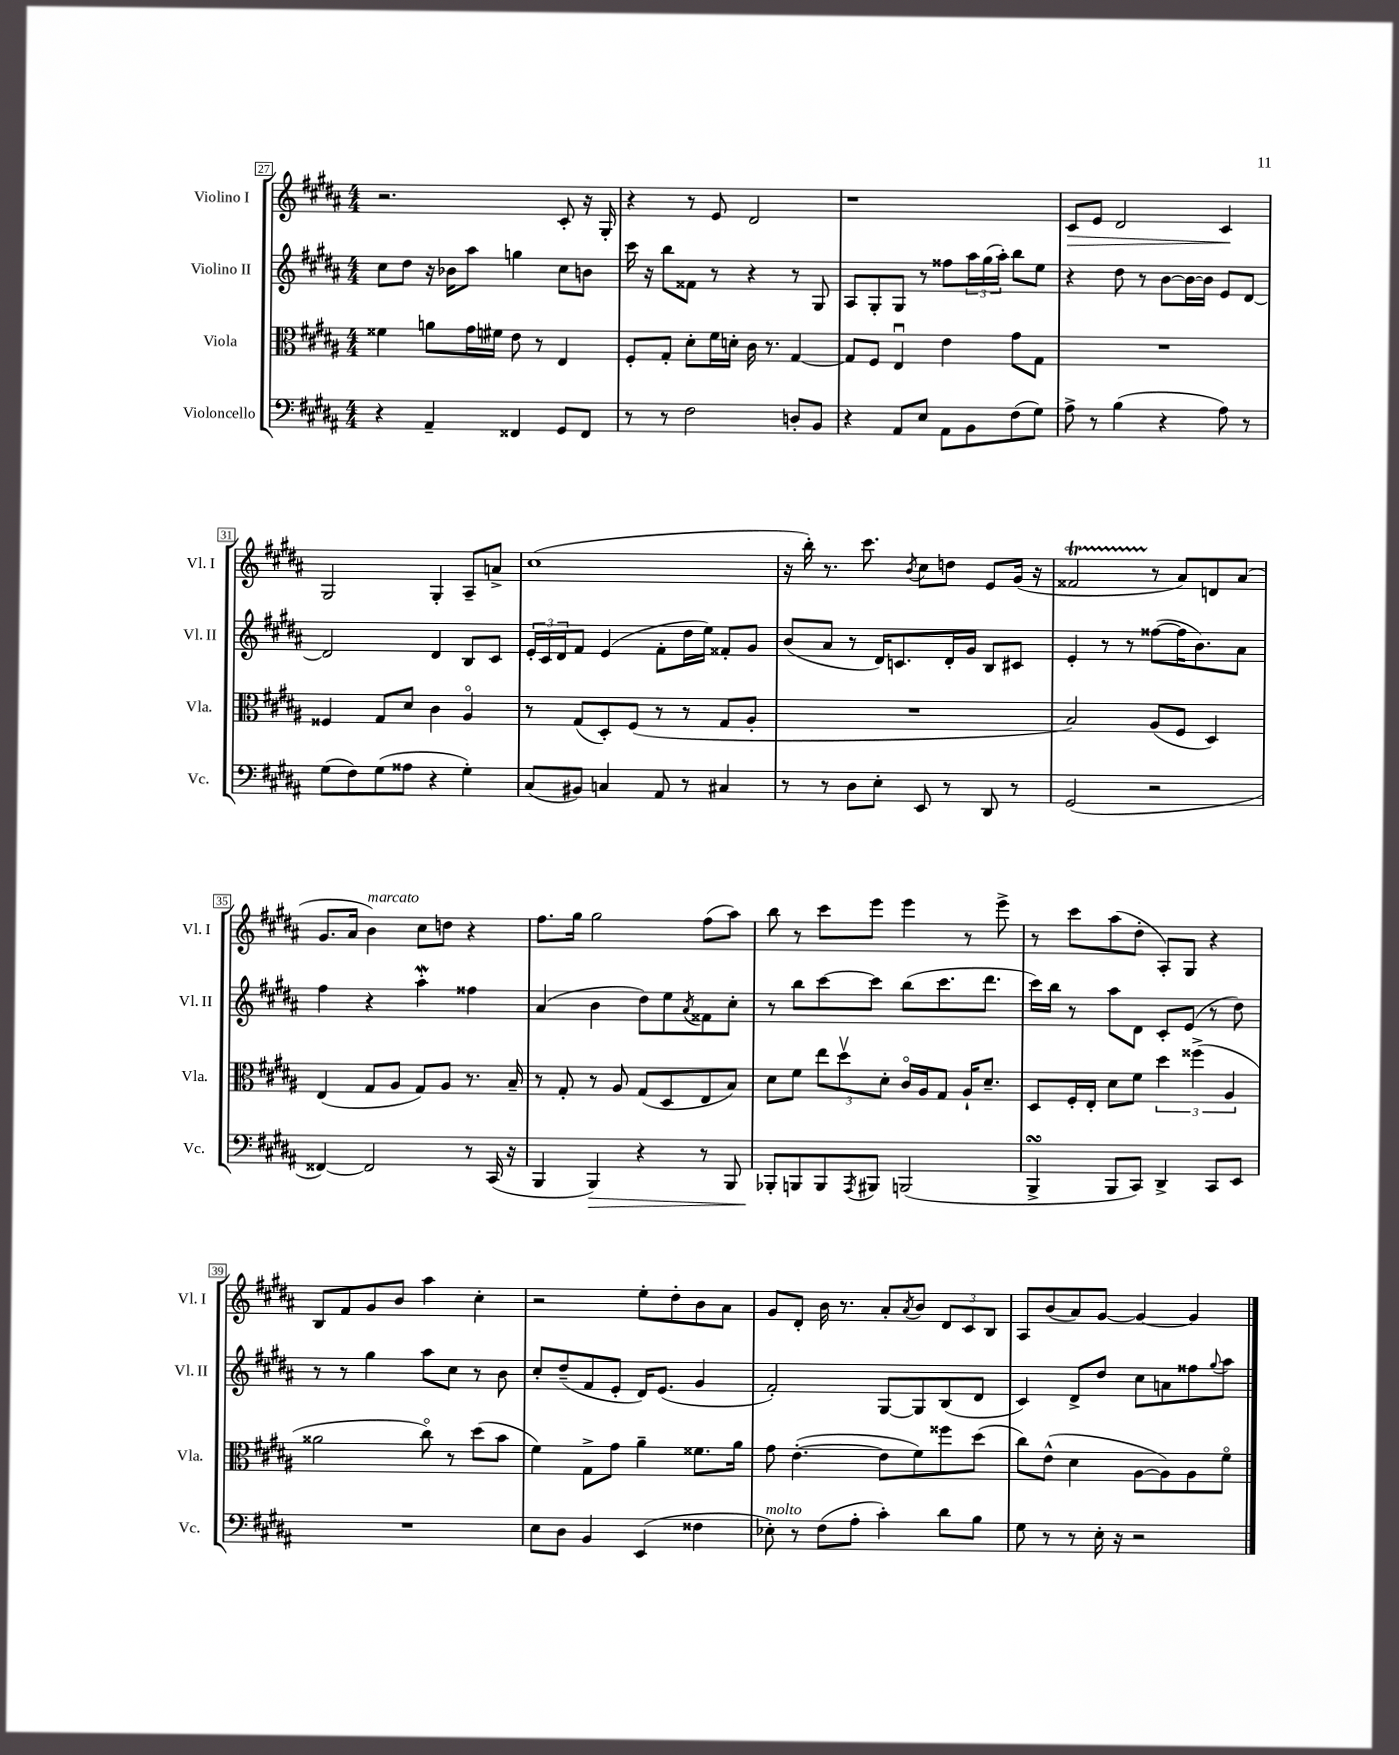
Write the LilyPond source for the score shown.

<<
\new StaffGroup <<
\new Staff = "s0" \with { instrumentName = "Violino I" shortInstrumentName = "Vl. I" } {
    \clef treble \key b \major \numericTimeSignature \time 4/4
    r2. cis'8-. r16 gis16-. |
    r4 r8 e'8 dis'2 |
    r1 |
    cis'8\> e'8 dis'2 cis'4\! |
    gis2 gis4-. ais8-- a'8-> |
    cis''1( |
    r16 b''16-.) r8. cis'''8. \acciaccatura { b'8 } cis''8 d''8 e'8 gis'16( r16 |
    fisis'2\startTrillSpan r8\stopTrillSpan ais'8) d'8 ais'8( |
    gis'8. ais'16 b'4^\markup { \italic "marcato" }) cis''8 d''8 r4 |
    fis''8. gis''16 gis''2 fis''8( ais''8) |
    b''8 r8 cis'''8 e'''8 e'''4 r8 e'''8-> |
    r8 cis'''8 ais''8( dis''8-. ais8-.) gis8 r4 |
    b8 fis'8 gis'8 b'8 ais''4 cis''4-. |
    r2 e''8-. dis''8-. b'8 ais'8 |
    gis'8 dis'8-. b'16 r8. ais'8-. \acciaccatura { ais'8 } b'8 \tuplet 3/2 { dis'8 cis'8 b8 } |
    ais8 b'8( ais'8) gis'8~ gis'4~ gis'4 \bar "|." |
}
\new Staff = "s1" \with { instrumentName = "Violino II" shortInstrumentName = "Vl. II" } {
    \clef treble \key b \major \numericTimeSignature \time 4/4
    cis''8 dis''8 r16 bes'16 ais''8 g''4 cis''8 b'8 |
    cis'''16 r16 b''8 fisis'8 r8 r4 r8 gis8 |
    ais8 gis8-. gis8 r8 fisis''8 \tuplet 3/2 { ais''16 gis''16( ais''16-.) } b''8 e''8 |
    r4 dis''8 r8 b'8~ b'16~ b'16 e'8 dis'8~ |
    dis'2 dis'4 b8 cis'8 |
    \tuplet 3/2 { e'16-. cis'16 dis'16 } fis'8 e'4( fis'8-. dis''16 e''16) fisis'8-. gis'8 |
    b'8( ais'8 r8 dis'16) c'8. dis'16-. gis'16 b8 cis'8 |
    e'4-. r8 r8 fisis''8~( fisis''16 b'8.) ais'8 |
    fis''4 r4 ais''4-.\mordent fisis''4 |
    ais'4( b'4 dis''8) e''8 \acciaccatura { ais'8 } fisis'8 cis''8-. |
    r8 b''8 cis'''8~ cis'''8 b''8( cis'''8. dis'''8. |
    cis'''16) b''16 r8 ais''8 dis'8 cis'8-. e'8( r8 dis''8) |
    r8 r8 gis''4 ais''8 cis''8 r8 b'8 |
    cis''8-. dis''8--( fis'8 e'8-. dis'16) e'8.( gis'4 |
    fis'2-.) gis8~ gis8 b8( dis'8 |
    cis'4) dis'8-> dis''8 cis''8 a'8 fisis''8 \appoggiatura { gis''8 } ais''8 \bar "|." |
}
\new Staff = "s2" \with { instrumentName = "Viola" shortInstrumentName = "Vla." } {
    \clef alto \key b \major \numericTimeSignature \time 4/4
    fisis'4 a'8 gis'16 fis'16 e'8 r8 e4 |
    fis8-. gis8-. dis'8-. fis'16 d'16-. cis'16 r8. gis4~ |
    gis8 fis8 e4\downbow e'4 gis'8 gis8 |
    R1 |
    fisis4 gis8 dis'8 cis'4 ais4\flageolet |
    r8 gis8( dis8-.) fis8( r8 r8 gis8 ais8-. |
    R1 |
    b2) ais8( fis8 dis4) |
    e4( gis8 ais8 gis8) ais8 r8. b16-- |
    r8 gis8-. r8 ais8 gis8( dis8 e8 b8) |
    dis'8 fis'8 \tuplet 3/2 { e''8 dis''8\upbow dis'8-. } cis'16\flageolet ais16 gis8 ais16-! dis'8.-- |
    dis8 fis16-. e16-. dis'8 fis'8 \tuplet 3/2 { dis''4 fisis''4->( ais4 } |
    aisis'2 cis''8\flageolet) r8 dis''8( b'8 |
    fis'4) gis8-> gis'8 ais'4-- fisis'8. ais'16 |
    gis'8 e'4.~-.( e'8 fis'8) fisis''8 dis''8( |
    cis''8) e'8-^( dis'4 ais8~ ais8) ais8 fis'8\flageolet \bar "|." |
}
\new Staff = "s3" \with { instrumentName = "Violoncello" shortInstrumentName = "Vc." } {
    \clef bass \key b \major \numericTimeSignature \time 4/4
    r4 ais,4-- fisis,4 gis,8 fisis,8 |
    r8 r8 fis2 d8-. b,8 |
    r4 ais,8 e8 ais,8 b,8 fis8( gis8) |
    ais8-> r8 b4( r4 ais8) r8 |
    gis8( fis8) gis8( aisis8 r4 gis4-.) |
    cis8( bis,8) c4 ais,8 r8 cis4 |
    r8 r8 dis8 e8-. e,8 r8 dis,8 r8 |
    gis,2( r2 |
    fisis,4~) fisis,2 r8 cis,16( r16 |
    b,,4 b,,4\>) r4 r8 b,,8 |
    bes,,8-.\! b,,8 b,,8 \acciaccatura { ais,,8 } bis,,8 b,,2( |
    b,,4->\turn b,,8 cis,8) dis,4-> cis,8 e,8 |
    R1 |
    e8 dis8 b,4 e,4( fisis4 |
    ees8-.^\markup { \italic "molto" }) r8 fis8( ais8-. cis'4-.) dis'8 b8 |
    gis8 r8 r8 e16-. r16 r2 \bar "|." |
}
>>
>>
\layout { \context { \Score currentBarNumber = #27 \override BarNumber.stencil = #(make-stencil-boxer 0.1 0.3 ly:text-interface::print) } }
